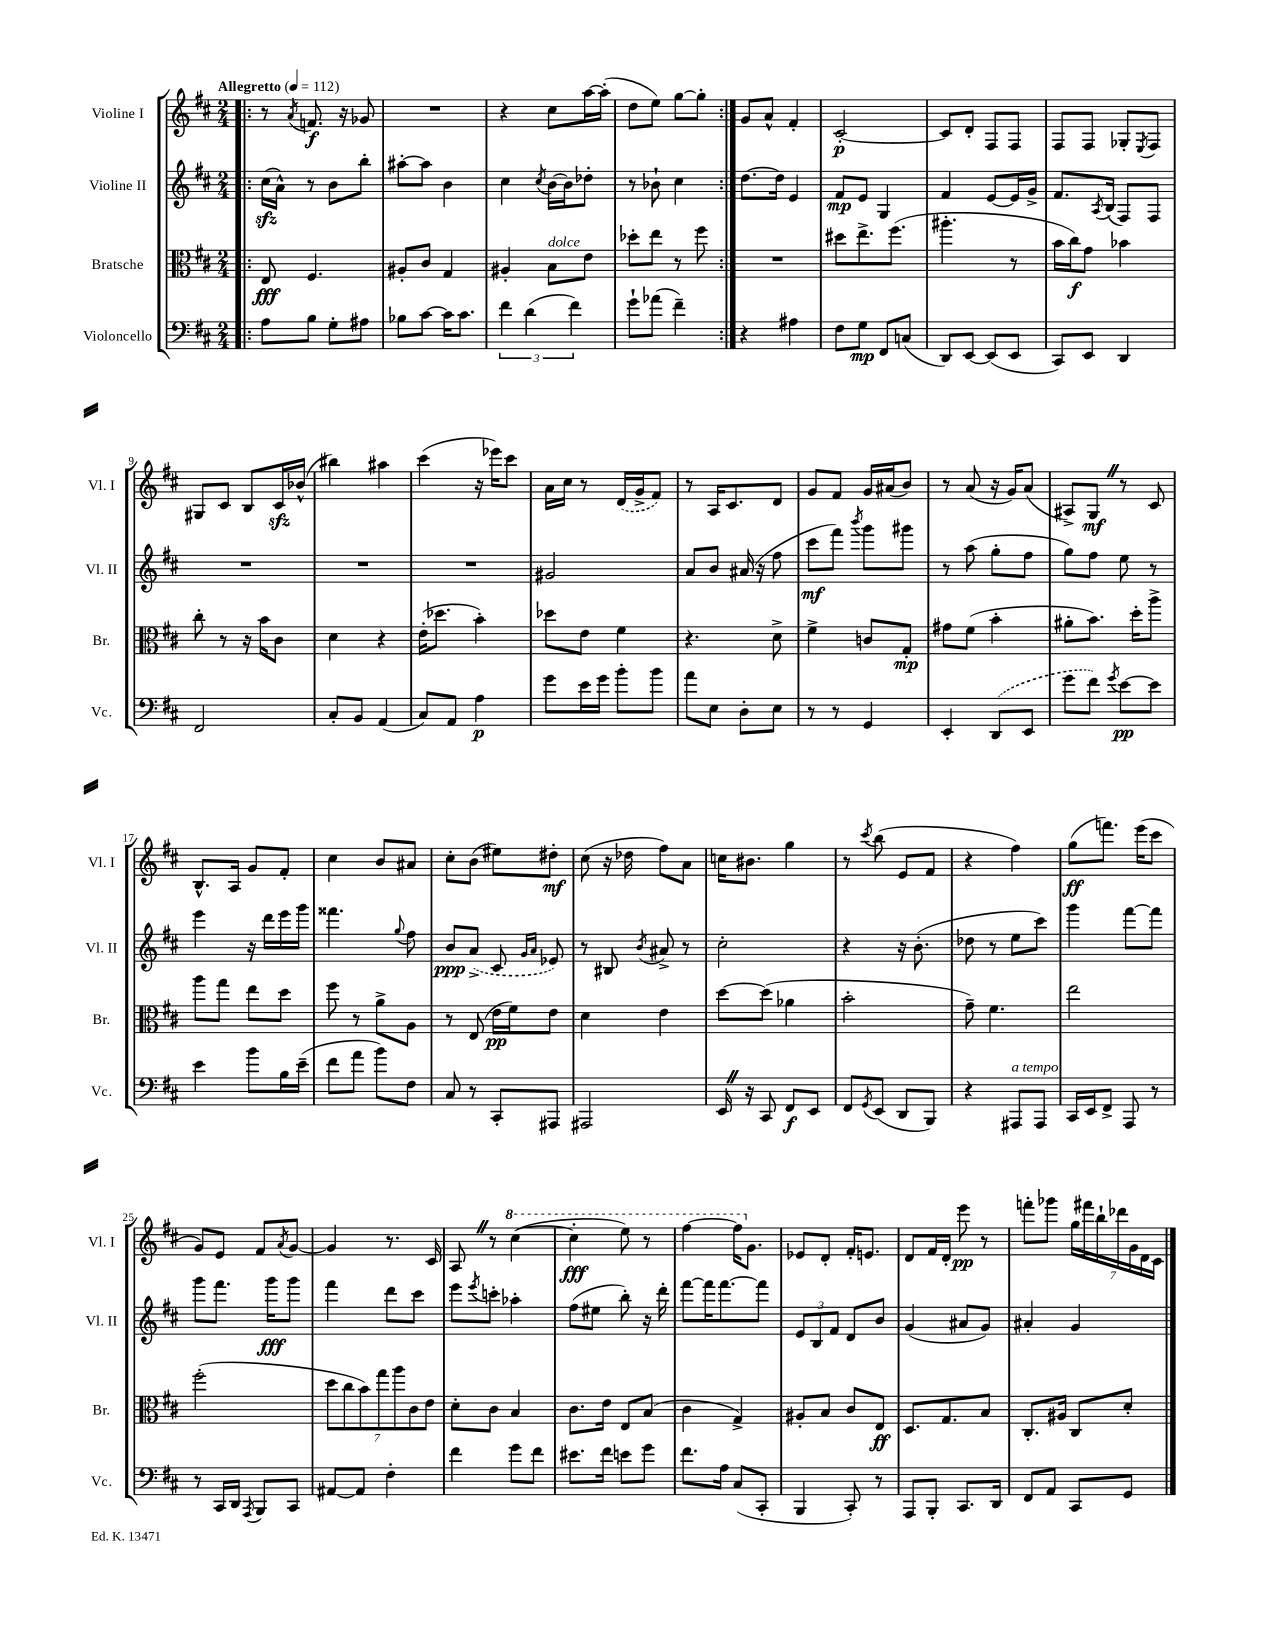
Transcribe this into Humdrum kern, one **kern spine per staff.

**kern	**kern	**kern	**kern
*staff4	*staff3	*staff2	*staff1
*clefF4	*clefC3	*clefG2	*clefG2
*k[f#c#]	*k[f#c#]	*k[f#c#]	*k[f#c#]
*M2/4	*M2/4	*M2/4	*M2/4
*MM112	*MM112	*MM112	*MM112
=!|:	=!|:	=!|:	=!|:
8A	8E	(16cc#	8r
.	.	16a^^)	.
.	.	.	8qa
8B	4.F#	8r	8.f
8G'	.	8b	.
.	.	.	16r
8A#	.	8bb'	8g-
=	=	=	=
8B-	8A#'	[8aa#'	2r
[8c#	8c#	8aa#]	.
16c#]	4G	4b	.
8.c#	.	.	.
=	=	=	=
6f#	4A#'	4cc#	4r
(6d	.	.	.
.	.	8qcc#	.
.	8B	[16b	8cc#
.	.	16b]	.
6f#)	.	.	.
.	8e	8dd-'	[16aa
.	.	.	(16aa']
=	=	=	=
8g`	8dd-'	8r	8dd
(8a-	8ee	8b-`	8ee)
4f#~)	8r	4cc#	[8gg
.	8ff#	.	8gg']
=:|!	=:|!	=:|!	=:|!
4r	2r	[8.dd	8g
.	.	.	8a^^
.	.	16dd]	.
4A#	.	4e	4f#'
=	=	=	=
8F#	8dd#	8f#	[2c#'
8G	8.ee^	8e	.
8FF#	.	4G	.
.	(8.ff#	.	.
(8C	.	.	.
=	=	=	=
8DD)	4.aa#'	4f#	8c#]
[8EE	.	.	8d'
(8EE]	.	[8e	8F#
8EE	8r	16e]	8F#
.	.	16g^	.
=	=	=	=
8CC#)	16b	8.f#	8F#
.	16cc#)	.	.
8EE	8g	.	8F#
.	.	8qA	.
.	.	(16B	.
4DD	4b-	8F#)	8G-'
.	.	.	8qE
.	.	8F#	8F#
=	=	=	=
2FF#	8cc#'	2r	8G#
.	8r	.	8c#
.	16r	.	8B
.	16b	.	.
.	8c#	.	16c#
.	.	.	(16b-^^
=	=	=	=
8C#'	4d	2r	4bb#)
8BB	.	.	.
(4AA	4r	.	4aa#
=	=	=	=
8C#)	(16e'	2r	(4ccc#
.	8.dd-	.	.
8AA	.	.	.
4A	4b')	.	16r
.	.	.	16eee-)
.	.	.	8ccc#
=	=	=	=
8g	8dd-	2g#	16a
.	.	.	16cc#
16e	8e	.	8r
16g	.	.	.
8b'	4f#	.	(16d
.	.	.	16g^
8b	.	.	8f#)
=	=	=	=
8a	4.r	8a	8r
8E	.	8b	16A
.	.	.	8.c#
8D'	.	(16a#	.
.	.	16r	.
8E	8d^	8ff#	8d
=	=	=	=
8r	4f#^	8ccc#	8g
8r	.	8fff#)	8f#
.	.	8qbbb	.
4GG	8c	8ggg	16g
.	.	.	(16a#
.	8G'	8ggg#	8b)
=	=	=	=
4EE'	8g#	8r	8r
.	(8f#	(8aa	(8a
(8DD	4b'	8gg'	16r
.	.	.	16g)
8EE	.	8ff#	(8a
=	=	=	=
8g	8a#'	8gg)	8A#^)
8f#)	8.b)	8ff#	8G
8qg	.	.	.
[8e	.	8ee	8r
.	16dd'	.	.
8e]	8aa^	8r	8c#
=	=	=	=
4e	8aa	4eee	8.B^^
.	8gg	.	.
.	.	.	16A
8b	8ee	16r	8g
.	.	16ddd	.
16B	8dd	16eee	8f#'
(16e~	.	16ggg	.
=	=	=	=
8f#	8ff#	4.fff##	4cc#
8a	8r	.	.
8b)	8a^	.	8b
.	.	8qqgg	.
8F#	8A	8ff#	8a#
=	=	=	=
8C#	8r	8b	8cc#'
8r	(8E	(8a^	(8b
8CC#'	16e	8c#	8ee#)
.	16f#)	.	.
.	.	16qqg	.
.	.	16qqa	.
8AAA#	8e	8e-)	8dd#'
=	=	=	=
2AAA#	4d	8r	(8cc#
.	.	8B#	16r
.	.	.	16dd-
.	.	8qb	.
.	4e	8a#^	8ff#)
.	.	8r	8a
=	=	=	=
16EE	[8dd	2cc#'	16cc
16r	.	.	8.b#
8CC#	(8dd]	.	.
8FF#	4a-	.	4gg
8EE	.	.	.
=	=	=	=
8FF#	2b'	4r	8r
8qGG	.	.	8qccc#
(8EE	.	.	(8bb
8DD	.	16r	8e
.	.	(8.b'	.
8BBB)	.	.	8f#
=	=	=	=
4r	8g~)	8dd-	4r
.	4.f#	8r	.
8AAA#	.	8ee	4ff#)
8AAA#	.	8ccc#)	.
=	=	=	=
16CC#	2ee	4ggg	(8gg
16EE	.	.	.
8FF#^	.	.	8.fff)
8AAA	.	[8fff#	.
.	.	.	(16eee
8r	.	8fff#]	8ccc#
=	=	=	=
8r	(2ff#'	8ggg	8g)
16CC#	.	8.fff#	8e
16DD	.	.	.
8qAAA	.	.	.
8BBB	.	.	8f#
.	.	16ggg	.
.	.	.	8qa
8CC#	.	8ggg	[8g
=	=	=	=
[8AA#	14dd	4fff#	4g]
.	14cc#	.	.
8AA#]	.	.	.
.	14b)	.	.
.	14gg	.	.
4F#'	.	8ddd	8.r
.	14aa	.	.
.	14c#	.	.
.	.	8ccc#	.
.	14e	.	.
.	.	.	16c#
=	=	=	=
4f#	8d'	8eee	8A
.	.	8qeee	.
.	8c#	8ccc'	8r
8g	4B	4aa-'	([4ccc#
8f#	.	.	.
=	=	=	=
8.e#	8.c#	(8ff#	4ccc#']
.	.	8ee#	.
16f#	16e	.	.
8e	8E	8bb')	8eee)
8g	(8B	16r	8r
.	.	16ddd'	.
=	=	=	=
8.f#	4c#	[8fff#	[4fff#
.	.	16fff#]	.
16A	.	[8.fff#	.
(8C#	4G^)	.	16fff#]
.	.	.	8.g
8CC#'	.	8fff#]	.
=	=	=	=
4BBB	8A#'	12e	8e-
.	.	12B	.
.	8B	.	8d'
.	.	12f#	.
8CC#')	8c#	8d	16f#'
.	.	.	8.e
8r	8E	8b	.
=	=	=	=
8AAA	8.D	(4g	8d
8BBB'	.	.	16f#
.	8.G	.	16d'
8.CC#	.	8a#	8eee
.	8B	8g)	8r
16DD	.	.	.
=	=	=	=
8FF#	8.C#'	4a#'	8fff'
8AA	.	.	8ggg-
.	16A#	.	.
8CC#	8C#	4g	28gg
.	.	.	28fff#
.	.	.	28bb`
.	.	.	28ddd-
8GG	8d'	.	.
.	.	.	28g
.	.	.	28d
.	.	.	28c#
==	==	==	==
*-	*-	*-	*-
